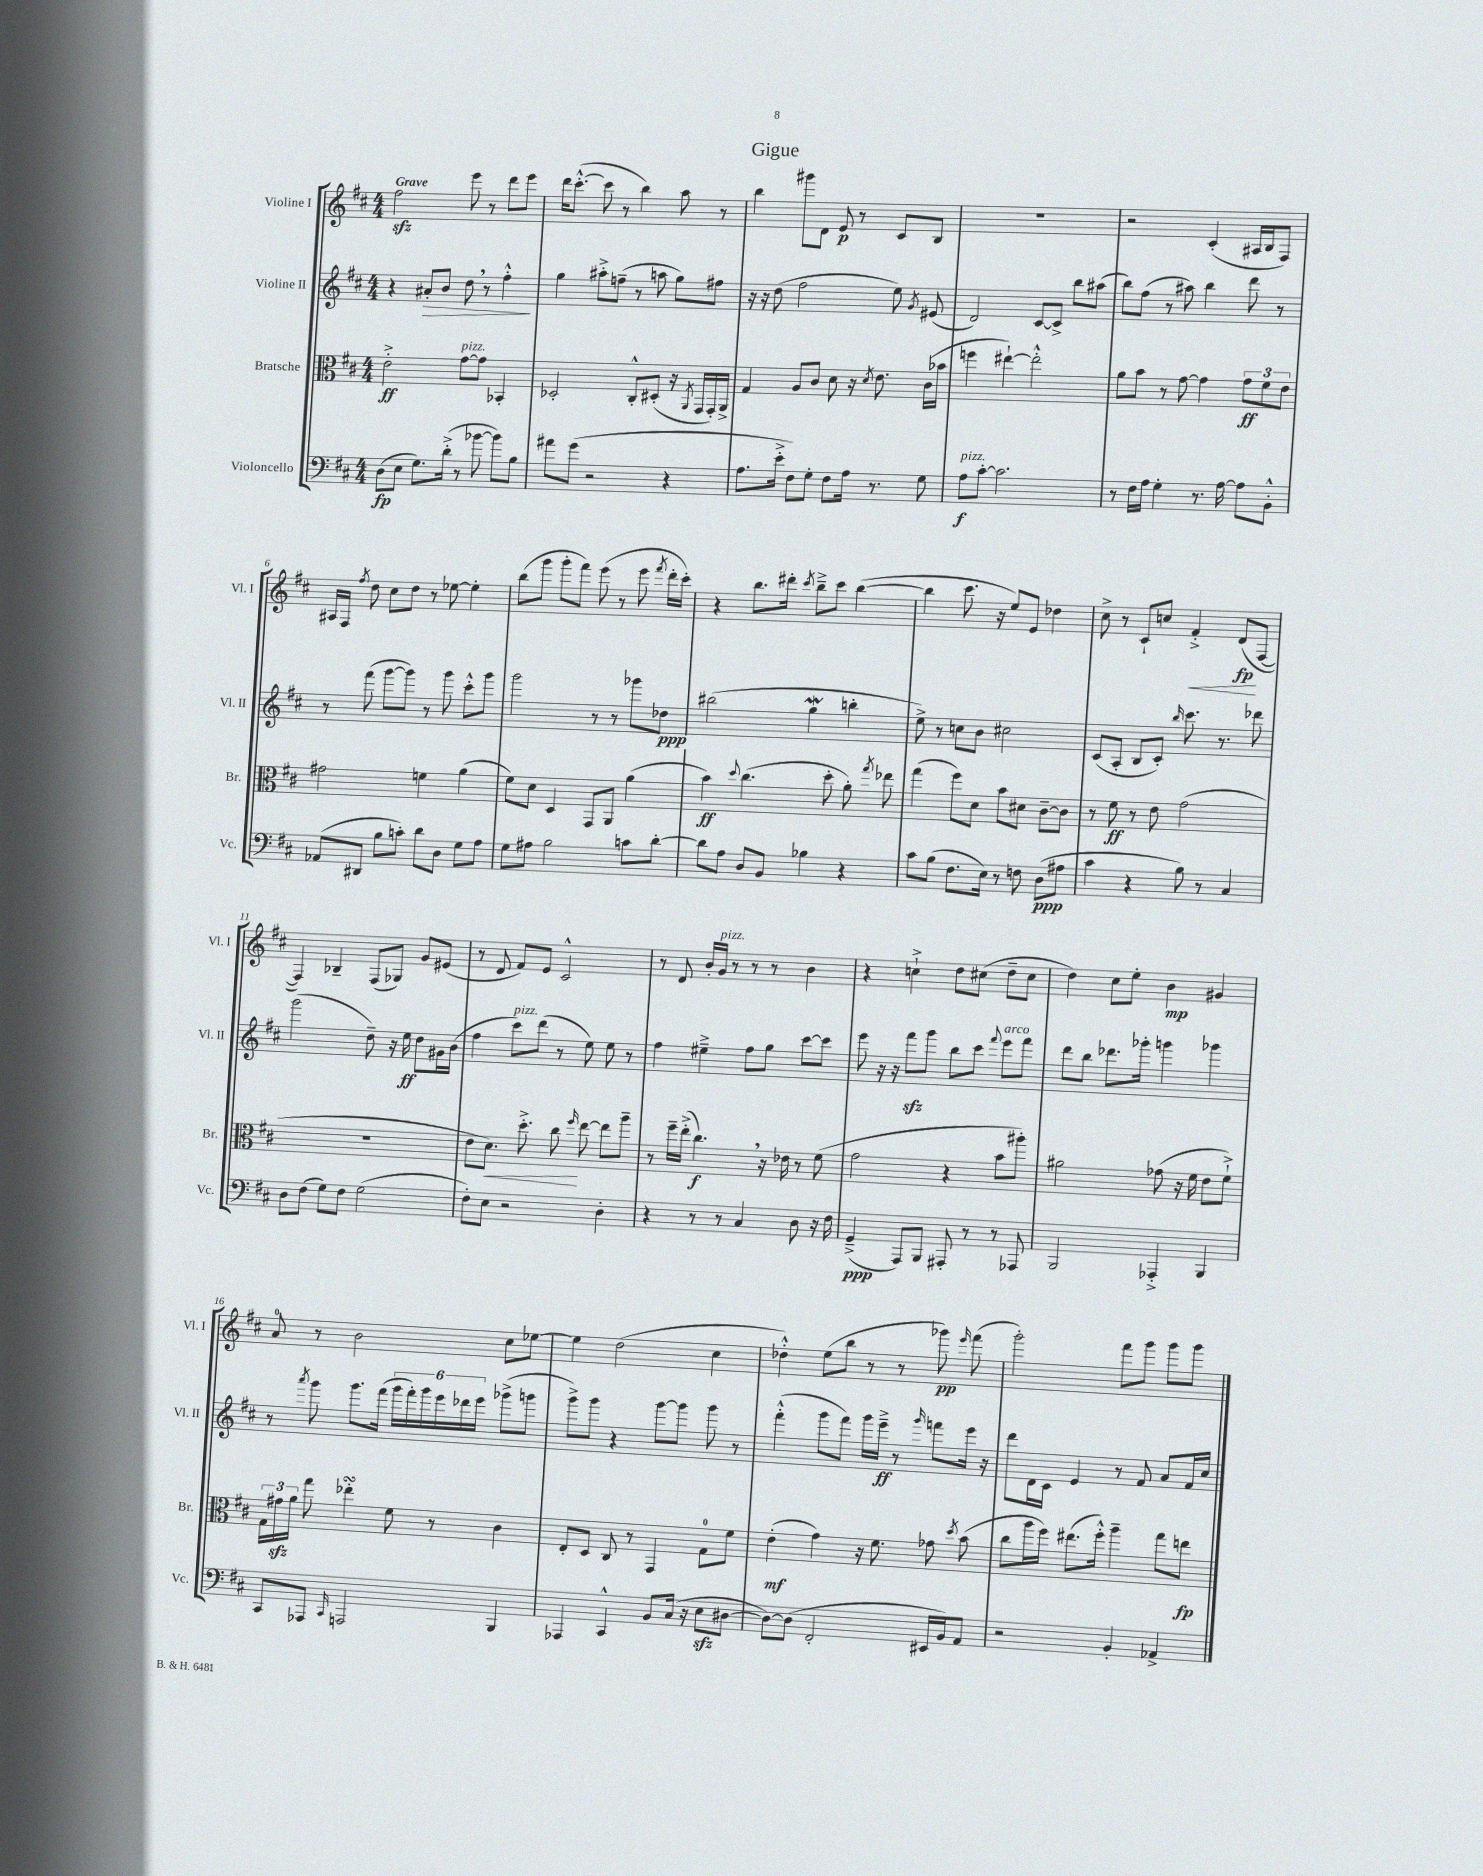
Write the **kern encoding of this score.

**kern	**kern	**kern	**kern
*staff4	*staff3	*staff2	*staff1
*clefF4	*clefC3	*clefG2	*clefG2
*k[f#c#]	*k[f#c#]	*k[f#c#]	*k[f#c#]
*M4/4	*M4/4	*M4/4	*M4/4
(8D	2e'^	4r	2ff#
8E	.	.	.
8.G)	.	8a#'	.
.	.	8b	.
(16d'^	.	.	.
8r	[8g	8dd	8eee
[8b-	8g]	8r	8r
8b-])	4BB-'	4ff#'^^	8ddd
8B	.	.	8eee
=	=	=	=
8a#	2D-'	4gg	16ddd
.	.	.	([8.ccc#'^^
(8g	.	.	.
2r	.	8aa#'^	8ccc#]
.	.	(8ff~	8r
.	8C#'^^	8r	4bb)
.	(8D#'	8aa	.
4r	16r	8gg)	8aa
.	8qAA	.	.
.	16GG	.	.
.	16GG')	8ff#	8r
.	16AA^	.	.
=	=	=	=
8.A	4G	16r	4bb
.	.	16r	.
.	.	(8dd	.
16e'^	.	.	.
8F#)	8A	2ff#	8ggg#
8G'	8c#	.	8d
8F#	8d	.	8e
16A	16r	.	8r
.	8qd	.	.
8.r	8.e	.	.
.	.	8ee)	8c#
.	.	8qg	.
8G	(16c#	(8e#	8B
.	16b-	.	.
=	=	=	=
8A	4ff	2d)	1r
[8c#'	.	.	.
2.c#]	[4ee#`)	.	.
.	2ee#'^^]	[8c#	.
.	.	8c#^]	.
.	.	8bb	.
.	.	(8aa#	.
=	=	=	=
8r	8a	8bb)	2r
16F#	8b	(8ff#	.
16A	.	.	.
4G'	8r	8r	.
.	[8g	8aa#)	.
8.r	4g]	4bb	(4c#'
[16A	.	.	.
8A]	12g	8ddd	16A#
.	.	.	16B
.	12f#	.	.
8BB'^^	.	8r	8F#)
.	12e	.	.
=	=	=	=
(8AA-	2g#	8r	16A#
.	.	.	16F#
.	.	.	8qff#
8DD#	.	(8fff#	8dd
8B	.	[8ggg	8cc#
8c')	.	8ggg])	8dd
8d	4f	8r	8r
8D	.	8ggg	[8ee-
8G	(4a	8ccc#'^^	4ee-']
8A	.	8ggg	.
=	=	=	=
8G	8f#)	2ggg	(8bb
8A#	8d	.	8ggg
2B	4D	.	8ggg'
.	.	.	8fff#)
.	8GG	8r	(8eee
.	8AA	8r	8r
8c	(4a	8ggg-	8eee
.	.	.	8qfff#
[8d'	.	8dd-	16ddd'
.	.	.	16ccc#')
=	=	=	=
8d]	4b)	(2bb#	4r
8A	.	.	.
.	8qqdd	.	.
8D	(4.cc#	.	8.bb
8BB	.	.	.
.	.	.	16ddd#'
.	.	.	8qccc#
4B-	.	4gg	8bb~^
.	8dd'	.	8ccc#
4r	8a')	4bb'	([4bb
.	8qgg	.	.
.	8ee-	.	.
=	=	=	=
8c#	(4gg	8ee^)	4bb]
(8B	.	8r	.
8.F#	8ff#)	8cc	8.ccc#
.	8d	8b	.
16E)	.	.	16r
8r	8b	2cc#	8ee)
8F	8d#	.	8e
(8D	[8c#~	.	4dd-
8A#	8c#]	.	.
=	=	=	=
4c#	8r	(8c#	8cc#^
.	8f#	8A'	8r
4r	8r	8B	8c#`
.	8e	8c#')	8cc
.	.	16qqbb	.
8B)	(2g	8.ccc#	4f#'^
8r	.	.	.
.	.	8.r	.
4C#	.	.	(8d
.	.	8ddd-	[8F#
=	=	=	=
8D	1r	(2ggg	4F#])
(8F#	.	.	.
8G)	.	.	4B-~
8F#	.	.	.
(2G	.	8dd~)	(8F#
.	.	16r	8G-)
.	.	16ee	.
.	.	8dd	8g
.	.	16g#	(8e#
.	.	(16b	.
=	=	=	=
8F#')	8e	4ff#	8r
8E	8.d)	.	8d
2r	.	8ccc#)	8f#)
.	8.dd'^	.	.
.	.	(8ddd	8e
.	8cc#	8r	2c#^^
.	16qqff#	.	.
.	[8ee	8ee)	.
4D'	8ee]	8ee	.
.	8aa~	8r	.
=	=	=	=
4r	8r	4ff#	8r
.	16ff#~	.	8d
.	(16ee'^	.	.
8r	4.cc#)	4ee#~^	16b'
.	.	.	16g
8r	.	.	8r
4C#	.	8ff#	8r
.	16r	8gg	8r
.	16e-	.	.
8D	8r	[8ccc#	4b
16r	(8f#	8ccc#]	.
16F#	.	.	.
=	=	=	=
(4GG~^	2g	8eee	4r
.	.	16r	.
.	.	16r	.
8AAA)	.	8fff#	4cc`^
8BBB	.	8ggg	.
8AAA#'	4r	8bb	8dd
8r	.	8ccc#	(8cc#
.	.	8qqfff#	.
8r	8b	8eee	8dd~
8AAA-	8aa#')	8fff#	8cc#
=	=	=	=
2BBB	2a#	8ddd	4dd)
.	.	8bb	.
.	.	8.ddd-	8cc#
.	.	.	8ee'
.	.	16ggg-'	.
4AAA-'^	(8g-	4ggg	4b
.	16r	.	.
.	16f#	.	.
4BBB	8e	4ggg-	4g#
.	8f#`^)	.	.
=	=	=	=
8CC#	24G	8r	8a
.	24g#	.	.
.	24a	.	.
.	.	8qaaa	.
8AAA-	8gg	8ggg	8r
16qqCC#	.	.	.
2AAA	4ee-'	8.ggg	2b
.	.	(16fff#	.
.	8f#	24ggg	.
.	.	24fff#')	.
.	.	24ggg	.
.	8r	24eee	.
.	.	24ddd-	.
.	.	24eee	.
4BBB	4c#	(8ggg-^	8cc#
.	.	8ggg	[8ee-
=	=	=	=
4AAA-	8E'	8ggg^)	4ee-]
.	8D	8ggg	.
4CC#^^	8C#	4r	(2dd
.	8r	.	.
8BB	4GG	[8ggg	.
(16C#	.	8ggg]	.
16r	.	.	.
8E	8G	8ggg	4cc#
[8D#	8f#	8r	.
=	=	=	=
8D#_)	(4e'	(4fff#'^^	4dd-'^^)
(8D#]	.	.	.
2FF#'	4g)	8ggg	(8ee
.	.	8fff#)	8bb
.	16r	16ggg	8r
.	8.f#	16eee~^	.
.	.	8r	8r
.	.	16qqggg	.
16EE#	8g-	8fff	8ggg-)
16BB)	.	.	.
.	8qdd	.	16qqeee
8AA	(8b	16eee	(8fff#
.	.	16r	.
=	=	=	=
2r	8cc#	8ddd	2ggg')
.	16aa	16d	.
.	16ff#)	16c#	.
.	(8.ee#	4e	.
.	16ff#'^^)	.	.
4BB'	4aa~	8r	8fff#
.	.	8f#	8ggg
4AA-^	8gg	8a	8ggg
.	8ee	16f#	8ggg
.	.	16cc#	.
==	==	==	==
*-	*-	*-	*-
